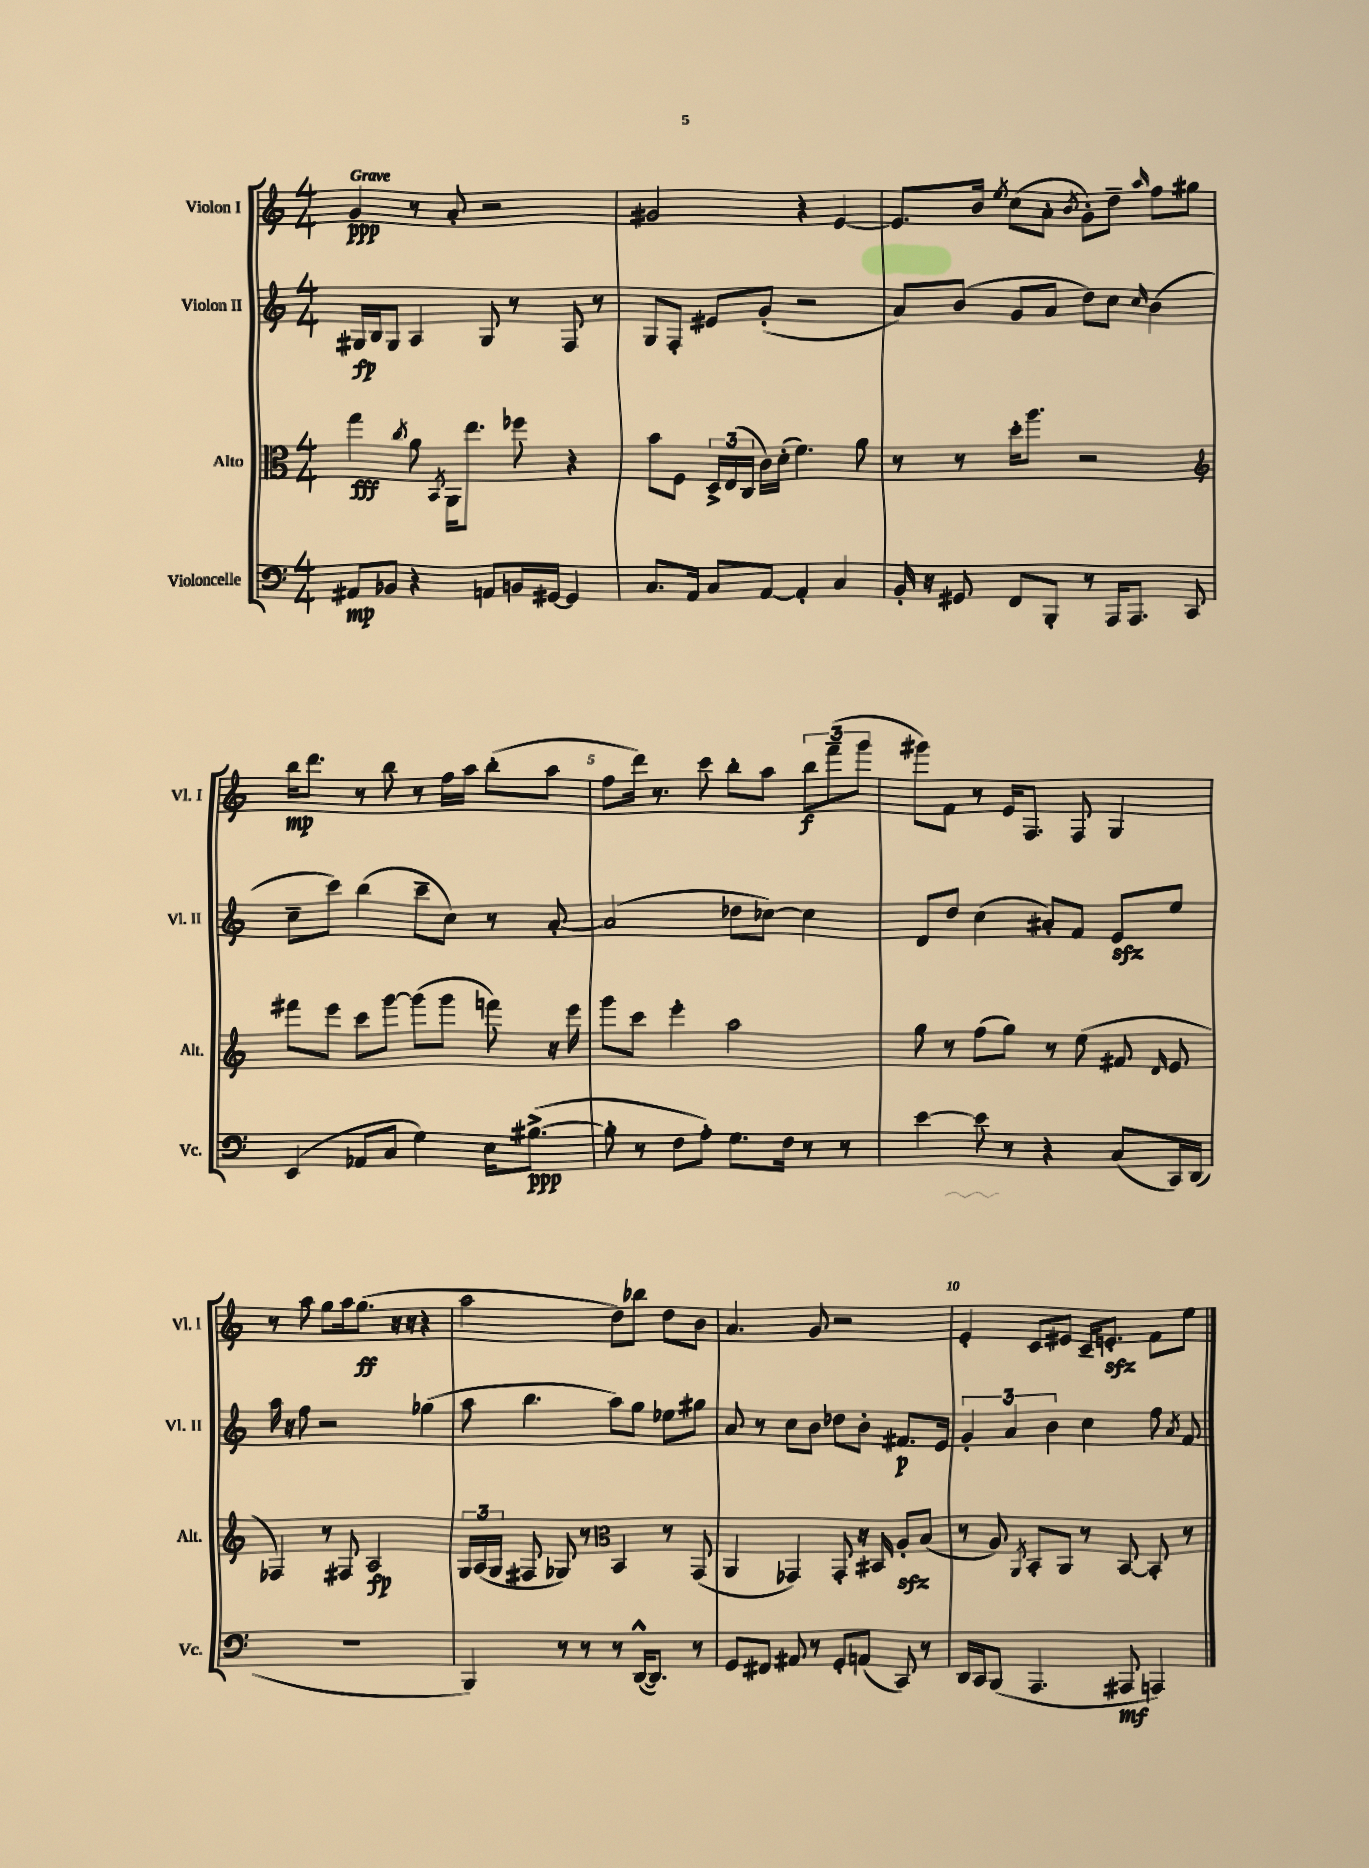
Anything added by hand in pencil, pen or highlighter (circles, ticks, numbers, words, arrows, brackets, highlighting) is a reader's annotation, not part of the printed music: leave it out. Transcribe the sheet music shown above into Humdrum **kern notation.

**kern	**dynam	**kern	**dynam	**kern	**dynam	**kern	**dynam
*part4	*part4	*part3	*part3	*part2	*part2	*part1	*part1
*staff4	*staff4	*staff3	*staff3	*staff2	*staff2	*staff1	*staff1
*I"Violoncelle	*	*I"Alto	*	*I"Violon II	*	*I"Violon I	*
*I'Vc.	*	*I'Alt.	*	*I'Vl. II	*	*I'Vl. I	*
*clefF4	*	*clefC3	*	*clefG2	*	*clefG2	*
*k[]	*	*k[]	*	*k[]	*	*k[]	*
*M4/4	*	*M4/4	*	*M4/4	*	*M4/4	*
=1	=1	=1	=1	=1	=1	=1	=1
!	!	!	!	!	!	!LO:TX:a:B:t=Grave	!
8AA#X/L	mp	4gg\	fff	16G#X/LL	fp	4g/	ppp
.	.	.	.	16B/J	.	.	.
8BB-X/J	.	.	.	8G#/J	.	.	.
.	.	8qcc/	.	.	.	.	.
4r	.	8a\	.	4A/	.	8r	.
.	.	8qBB/	.	.	.	.	.
.	.	16AA\KL	.	.	.	8a'/	.
.	.	8.ee\J	.	.	.	.	.
8AAn/L	.	.	.	8G#/	.	2r	.
16BBn/L	.	8ff-X\	.	8r	.	.	.
[16GG#X/JJ	.	.	.	.	.	.	.
4GG#/]	.	4r	.	8F/	.	.	.
.	.	.	.	8r	.	.	.
=2	=2	=2	=2	=2	=2	=2	=2
8.C/L	.	8b\L	.	8G/L	.	2g#X/	.
.	.	8F\J	.	8F'/J	.	.	.
16AA/Jk	.	.	.	.	.	.	.
8C/L	.	24D^/LL	.	8e#X/L	.	.	.
.	.	(24E/	.	.	.	.	.
.	.	24C/JJ	.	.	.	.	.
[8AA/J	.	16c\LL)	.	(8g'/J	.	.	.
.	.	(16d'\JJ	.	.	.	.	.
4AA'/]	.	4.f\)	.	2r	.	4r	.
4C/	.	.	.	.	.	[4e/	.
.	.	8a\	.	.	.	.	.
=3	=3	=3	=3	=3	=3	=3	=3
16BB'/	.	8r	.	8a/L)	.	8.e/L]	.
16r	.	.	.	.	.	.	.
8GG#X/	.	8r	.	(8b/J	.	.	.
.	.	.	.	.	.	16b/Jk	.
.	.	.	.	.	.	8qee/	.
8FF/L	.	16dd'\KL	.	8g/L	.	(8cc\L	.
.	.	8.aa\J	.	.	.	.	.
8BBB'/J	.	.	.	8a/J	.	8a'\J	.
.	.	.	.	.	.	8qb/	.
8r	.	2r	.	8dd\L)	.	8g'\L)	.
16AAA/KL	.	.	.	8cc\J	.	8dd~\J	.
8.AAA/J	.	.	.	.	.	.	.
.	.	.	.	16qqcc/	.	16qqaa/	.
.	.	.	.	(4b\	.	8ff\L	.
8CC/	.	.	.	.	.	8gg#X\J	.
!!LO:LB:g=z
=4	=4	=4	=4	=4	=4	=4	=4
*	*	*clefG2	*	*	*	*	*
(4EE/	.	8fff#X\L	.	8cc~\L	.	16bb\KL	mp
.	.	.	.	.	.	8.ddd\J	.
.	.	8eee\J	.	8ccc\J)	.	.	.
8AA-X/L	.	8ccc\L	.	(4bb\	.	8r	.
8C/J	.	[8ggg\J	.	.	.	8bb\	.
4G\)	.	(8ggg\L]	.	8ccc~\L	.	8r	.
.	.	8ggg\J	.	8cc\J)	.	16ff\LL	.
.	.	.	.	.	.	16aa\JJ	.
16E\KL	.	8fffn\)	.	8r	.	(8bb'\L	.
([8.B#X^\J	ppp	.	.	.	.	.	.
.	.	16r	.	[8a'/	.	8aa\J	.
.	.	16eee\	.	.	.	.	.
=5	=5	=5	=5	=5	=5	=5	=5
8B#'\]	.	8ggg\L	.	(2a/]	.	8ff\L	.
8r	.	8ccc\J	.	.	.	16ddd\Jk)	.
.	.	.	.	.	.	8.r	.
8F\L	.	4eee'\	.	.	.	.	.
8A'\J)	.	.	.	.	.	8ccc\	.
8.G\L	.	2aa\	.	8dd-X\L	.	8bb'\L	.
.	.	.	.	[8cc-X\J)	.	8aa\J	.
16F\Jk	.	.	.	.	.	.	.
8r	.	.	.	4cc-\]	.	12bb\L	f
.	.	.	.	.	.	(12fff~\	.
8r	.	.	.	.	.	.	.
.	.	.	.	.	.	12ggg\J	.
=6	=6	=6	=6	=6	=6	=6	=6
[4e\	.	8gg\	.	8d/L	.	8ggg#X\L)	.
.	.	8r	.	8dd/J	.	8f\J	.
8e\]	.	(8ff\L	.	(4cc\	.	8r	.
8r	.	8gg\J)	.	.	.	16e/KL	.
.	.	.	.	.	.	8.F/J	.
4r	.	8r	.	8a#X'/L)	.	.	.
.	.	(8ee\	.	8f/J	.	8F/	.
(8C/L	.	8f#X/	.	8ezz/L	.	4G/	.
.	.	16qqd/	.	.	.	.	.
16CC/L)	.	8e/	.	8ee/J	.	.	.
(16DD/JJ	.	.	.	.	.	.	.
!!LO:LB:g=z
=7	=7	=7	=7	=7	=7	=7	=7
1r	.	4F-X/)	.	16aa\	.	8r	.
.	.	.	.	16r	.	.	.
.	.	.	.	8ff\	.	8aa\	.
.	.	8r	.	2r	.	8gg\L	.
.	.	8F#X/	.	.	.	16aa\k	.
.	.	.	.	.	.	(8.gg\J	ff
.	.	2A/	fp	.	.	.	.
.	.	.	.	.	.	16r	.
.	.	.	.	.	.	16r	.
.	.	.	.	(4gg-X\	.	4r	.
=8	=8	=8	=8	=8	=8	=8	=8
4BBB/)	.	24G/LL	.	8aa\	.	2aa\	.
.	.	(24A/	.	.	.	.	.
.	.	24G/JJ	.	.	.	.	.
.	.	8F#X/	.	4.bb\	.	.	.
8r	.	8G-X/)	.	.	.	.	.
8r	.	8r	.	.	.	.	.
*	*	*clefC3	*	*	*	*	*
8r	.	4BB/	.	8aa\L)	.	8dd\L)	.
([16DD^^/KL	.	.	.	8gg\J	.	8bb-X\J	.
8.DD/J])	.	.	.	.	.	.	.
.	.	8r	.	8ee-X\L	.	8dd\L	.
8r	.	(8GG/	.	8gg#X\J	.	8b\J	.
=9	=9	=9	=9	=9	=9	=9	=9
8GG/L	.	4AA/	.	8a/	.	4.a/	.
8FF#X/J	.	.	.	8r	.	.	.
8AA#X/	.	4GG-X/)	.	8cc\L	.	.	.
8r	.	.	.	8b\J	.	8g/	.
8GG'/L	.	8GG-'/	.	8dd-X\L	.	2r	.
(8AAn/J	.	16r	.	8b'\J	.	.	.
.	.	16BB#X/	.	.	.	.	.
8CC/)	.	8Azz'/L	.	8.f#X/L	p	.	.
8r	.	(8B/J	.	.	.	.	.
.	.	.	.	16e/Jk	.	.	.
=10	=10	=10	=10	=10	=10	=10	=10
16DD/LL	.	8r	.	6g'/	.	4e'/	.
16CC/J	.	.	.	.	.	.	.
(8BBB/J	.	8A/)	.	.	.	.	.
.	.	.	.	6a/	.	.	.
.	.	8qAA/	.	.	.	.	.
4.AAA/	.	8BB'/L	.	.	.	8c/L	.
.	.	.	.	6b\	.	.	.
.	.	8AA/J	.	.	.	8e#X/J	.
.	.	8r	.	4cc\	.	16c~/KL	.
.	.	.	.	.	.	8.enzz'/J	.
8AAA#X/	mf	[8BB/	.	.	.	.	.
4AAAn/)	.	8BB'/]	.	8ff\	.	8f\L	.
.	.	.	.	8qa/	.	.	.
.	.	8r	.	8f/	.	8ee\J	.
==	==	==	==	==	==	==	==
*-	*-	*-	*-	*-	*-	*-	*-
